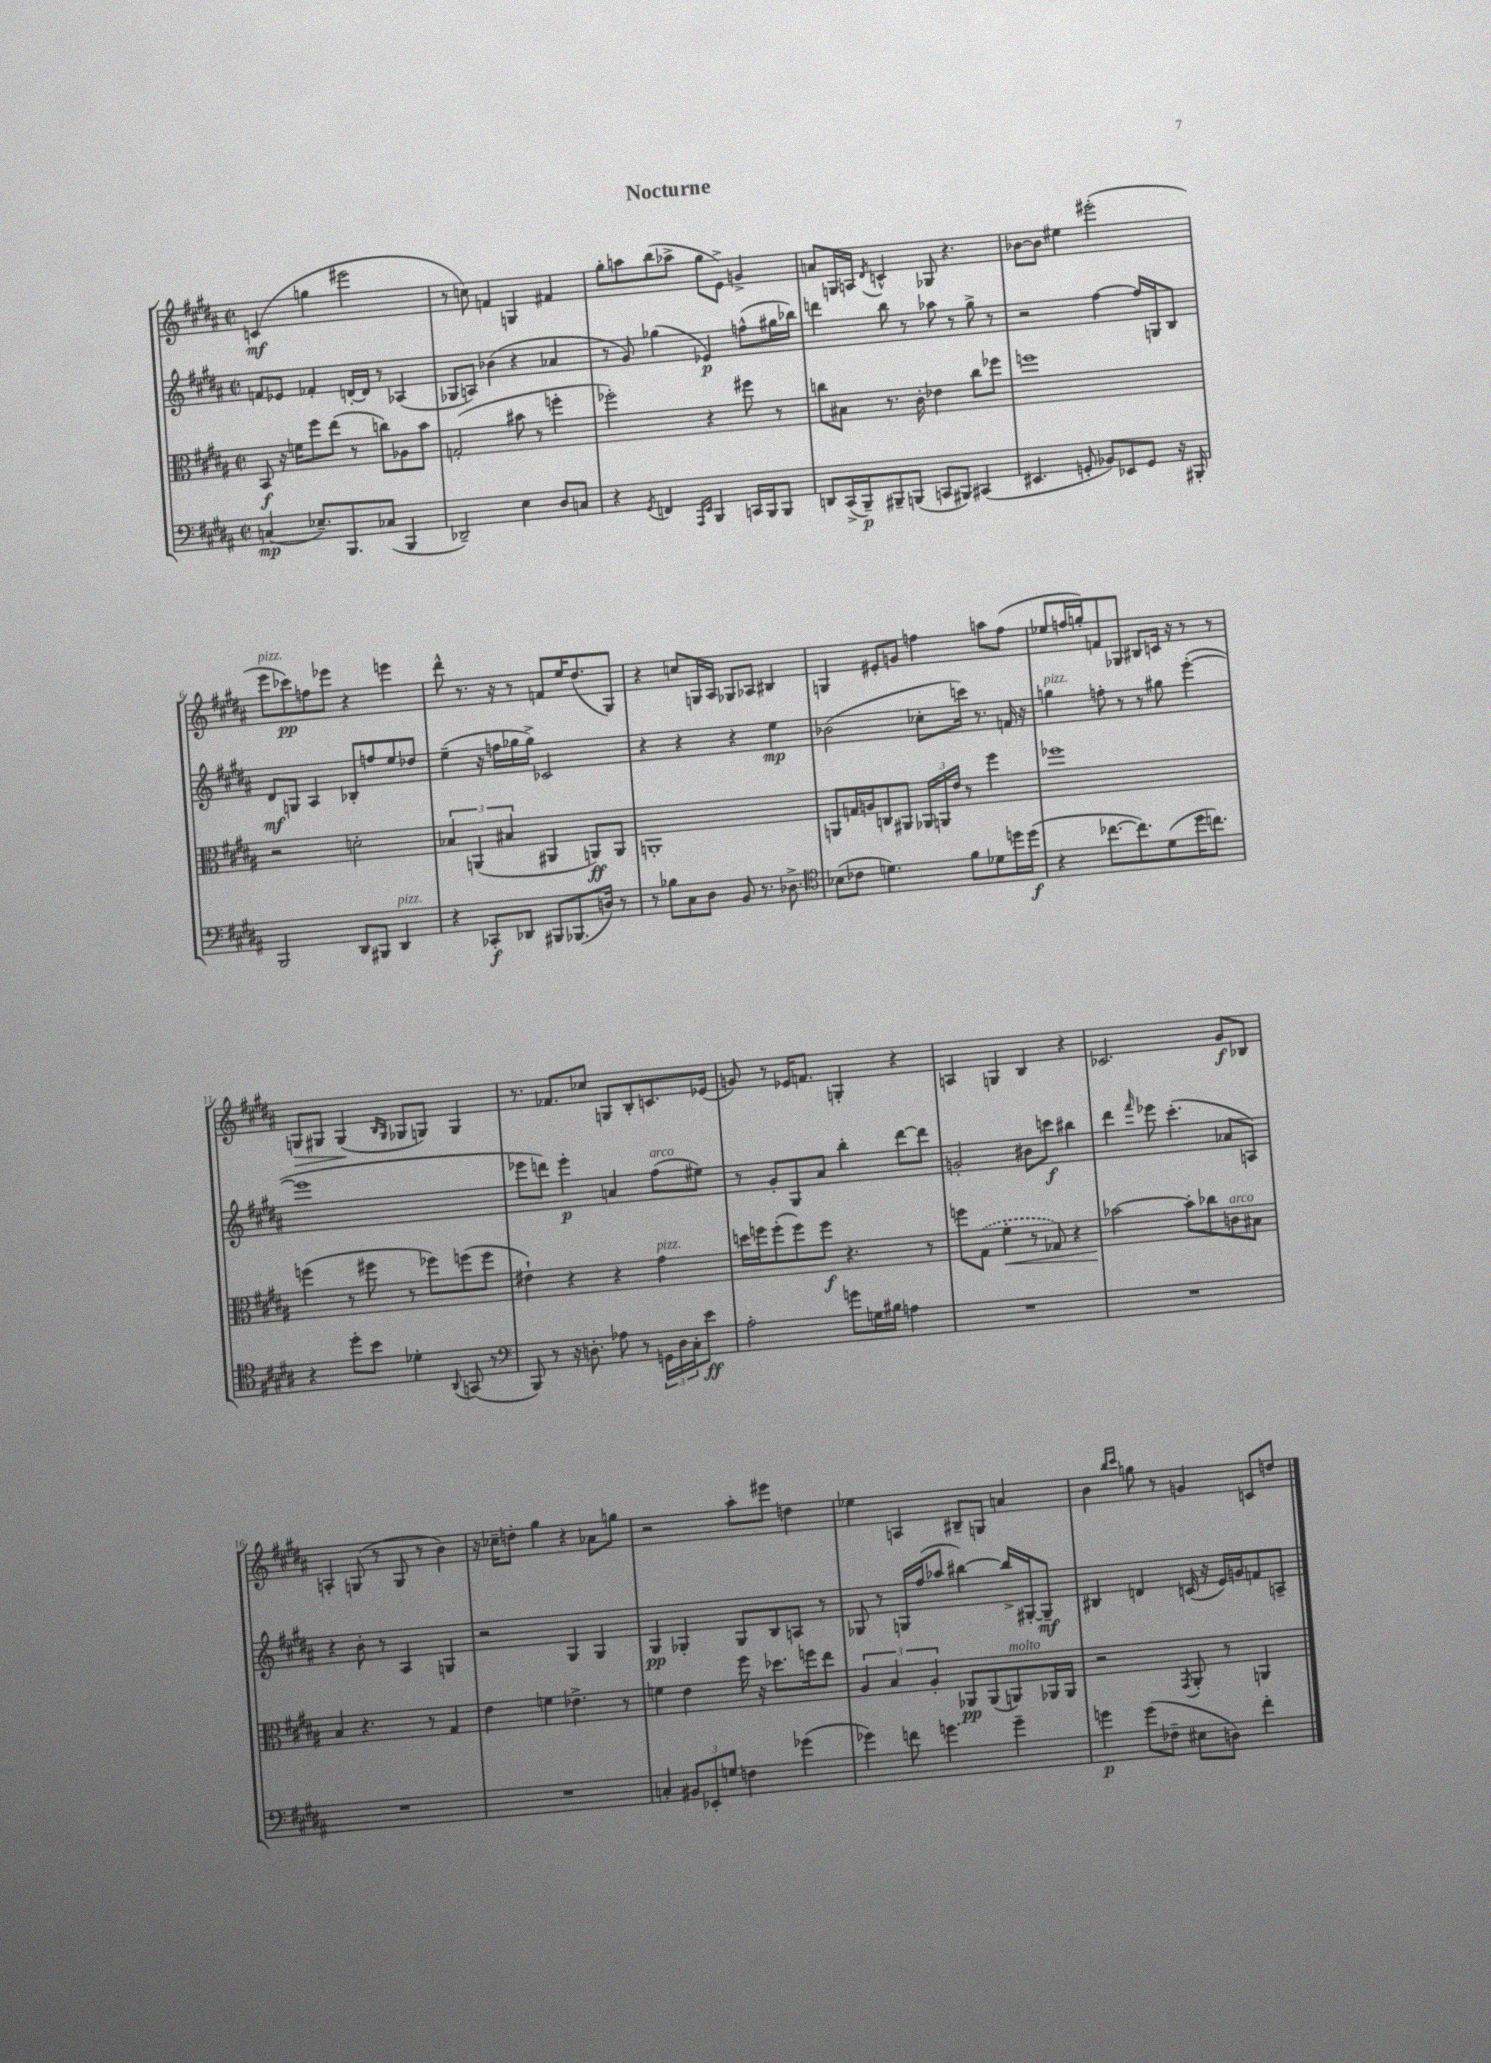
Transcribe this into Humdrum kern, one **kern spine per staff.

**kern	**dynam	**kern	**dynam	**kern	**dynam	**kern	**dynam
*part4	*part4	*part3	*part3	*part2	*part2	*part1	*part1
*staff4	*staff4	*staff3	*staff3	*staff2	*staff2	*staff1	*staff1
*clefF4	*	*clefC3	*	*clefG2	*	*clefG2	*
*k[f#c#g#d#a#]	*	*k[f#c#g#d#a#]	*	*k[f#c#g#d#a#]	*	*k[f#c#g#d#a#]	*
*M2/2	*	*M2/2	*	*M2/2	*	*M2/2	*
*met(c|)	*	*met(c|)	*	*met(c|)	*	*met(c|)	*
=1	=1	=1	=1	=1	=1	=1	=1
(4Cn/	mp	8BB/	f	8fn/L	.	(4cn/	mf
.	.	16r	.	8e-X/J	.	.	.
.	.	16fn\KL	.	.	.	.	.
8.E-X~/L)	.	8ff#\	.	4f-X'/	.	4ggn\	.
.	.	(8ee\J	.	.	.	.	.
8.BBB/	.	.	.	.	.	.	.
.	.	8r	.	[16dn'/LL	.	2eee#X\	.
.	.	.	.	16d/JJ]	.	.	.
(8C-X/J	.	8ccn\L)	.	8r	.	.	.
4BBB/	.	8A-X\	.	(4A-X/	.	.	.
.	.	8b\J	.	.	.	.	.
=2	=2	=2	=2	=2	=2	=2	=2
2DD-X~/)	.	(2Gn'/	.	8G-X/L	.	8r	.
.	.	.	.	8An/J)	.	8ccn\)	.
.	.	.	.	(4b-X\	.	4fn/	.
4E\	.	8b#X\	.	4r	.	4Gn/	.
.	.	8r	.	.	.	.	.
8D#/L	.	4ffn'\	.	4a-X/	.	4f#X/	.
8Cn/J	.	.	.	.	.	.	.
=3	=3	=3	=3	=3	=3	=3	=3
4r	.	2ff-X'\)	.	8r	.	8gg#'\L	.
.	.	.	.	8g#/)	.	8aan\	.
8qGG#/	.	.	.	.	.	.	.
4FFn/	.	.	.	(4gg-X\	.	(8bb\	.
.	.	.	.	.	.	8aa-X^\J	.
16qqAAA#/LL	.	.	.	.	.	.	.
16qqEE/JJ	.	.	.	.	.	.	.
4BBB/	.	4r	.	4e-X/)	p	8gg#\L	.
.	.	.	.	.	.	8e^\J)	.
16CCn/LL	.	8ff#X\	.	(8ffn^^\L	.	4gn^/	.
16BBB/J	.	.	.	.	.	.	.
8BBB/J	.	8r	.	16gg#X\L	.	.	.
.	.	.	.	16bb-X\JJ)	.	.	.
=4	=4	=4	=4	=4	=4	=4	=4
8DDn/L	.	8ccn\L	.	4dddn\	.	8an/L	.
(16CC#^/L	.	8B#X\J	.	.	.	16Gn/L	.
16BBB~/J)	p	.	.	.	.	16An/JJ	.
.	.	.	.	.	.	8qd#/	.
8BBB#X~/	.	8.r	.	8bb\	.	4cn^^/	.
(8BBBn/J	.	.	.	8r	.	.	.
.	.	16c#'\	.	.	.	.	.
8CCn/L	.	4e-X\	.	8aa-X\	.	8G-X/	.
8BBB#X/J)	.	.	.	8r	.	4.r	.
(4CC#X/	.	8cc\L	.	8gg#^\	.	.	.
.	.	8ff-X\J	.	8r	.	.	.
=5	=5	=5	=5	=5	=5	=5	=5
4.EE#X/	.	1ffn	.	2r	.	[8b-X\L	.
.	.	.	.	.	.	8b-\J]	.
.	.	.	.	.	.	4ee#X\	.
8GGn'/	.	.	.	.	.	.	.
8BB-X/L)	.	.	.	[4ff#\	.	(2eee#X'\	.
8EE-X/	.	.	.	.	.	.	.
8GG/J	.	.	.	16ff#/LL]	.	.	.
.	.	.	.	16Gn/J	.	.	.
16r	.	.	.	8B/J	.	.	.
16BBB#X'/	.	.	.	.	.	.	.
!!LO:LB:g=z
=6	=6	=6	=6	=6	=6	=6	=6
!	!	!	!	!	!	!LO:TX:a:i:t=pizz.	!
2BBB/	.	2r	.	8d#/L	mf	8eee\L	.
.	.	.	.	8Gn/J	.	8ccc-X\)	pp
.	.	.	.	4A#/	.	8ffn\	.
.	.	.	.	.	.	8eee-X\J	.
8DD#/L	.	2dn'\	.	8B-X'/L	.	4r	.
8BBB#X/J	.	.	.	8ffn/	.	.	.
!LO:TX:a:i:t=pizz.	!	!	!	!	!	!	!
4DD#/	.	.	.	8ee/	.	4eeen\	.
.	.	.	.	8dd-X/J	.	.	.
=7	=7	=7	=7	=7	=7	=7	=7
4r	.	6B-X/	.	(4ee~\	.	8ddd#^^\	.
.	.	.	.	.	.	8.r	.
.	.	(6AAn/	.	.	.	.	.
8CC-X'/L	f	.	.	16r	.	.	.
.	.	.	.	16ffn\LL	.	16r	.
.	.	6B#X/	.	.	.	.	.
8DD-X/J	.	.	.	16gg-X\	.	8r	.
.	.	.	.	16gg-^\JJ)	.	.	.
8BBB#X/L	.	4AA#X/	.	2c-X/	.	8fn/L	.
(8.BBB-X/	.	.	.	.	.	16ee/K	.
.	.	.	.	.	.	(8.dd#/	.
.	.	8AAn/L)	ff	.	.	.	.
16Dn/Jk)	.	.	.	.	.	.	.
8r	.	8AA/J	.	.	.	8G#/J)	.
=8	=8	=8	=8	=8	=8	=8	=8
8r	.	1AAn'	.	4r	.	4r	.
8B-X\L	.	.	.	.	.	.	.
8C#\	.	.	.	4r	.	8ccn/L	.
8D#\J	.	.	.	.	.	16Gn/L	.
.	.	.	.	.	.	16A#/JJ	.
8BB/	.	.	.	4r	.	8G-X/L	.
8.r	.	.	.	.	.	8A-X/J	.
.	.	.	.	4ee\	mp	4B#X/	.
8.D-X^\	.	.	.	.	.	.	.
=9	=9	=9	=9	=9	=9	=9	=9
*clefC4	*	*	*	*	*	*	*
(8B-X\L	.	8AAn/L	.	(2b-X\	.	4Gn/	.
8c-X\J	.	16Gn/L	.	.	.	.	.
.	.	16An/J	.	.	.	.	.
4.dn\)	.	8Cn/	.	.	.	8e#X'/L	.
.	.	8AA#X/J	.	.	.	8gn/J	.
.	.	24AA-X/LL	.	8cc-X'\L	.	4ffn\	.
.	.	24AAn/	.	.	.	.	.
.	.	24e/JJ	.	.	.	.	.
8f#\L	.	8r	.	16cccn\Jk)	.	.	.
.	.	.	.	8.r	.	.	.
8d-X\	.	4ff#\	.	.	.	8aan\L	.
16ddn\L	.	.	.	16fn/	.	(8ff\J	.
(16dd\JJ	f	.	.	16r	.	.	.
=10	=10	=10	=10	=10	=10	=10	=10
!	!	!	!	!LO:TX:a:i:t=pizz.	!	!	!
4r	.	1ff-X	.	4ggn\	.	8ee-X/L	.
.	.	.	.	.	.	16ffn/L	.
.	.	.	.	.	.	16ggn'/J)	.
[8.cc-X\L	.	.	.	8ffn'\	.	8fn/	.
.	.	.	.	8r	.	8G-X/J	.
8.cc-\])	.	.	.	.	.	.	.
.	.	.	.	8r	.	8B#X/L	.
(8d#\	.	.	.	8gg#X\	.	16cn/Jk	.
.	.	.	.	.	.	16r	.
16dd#\K	.	.	.	([4eee'\	.	8r	.
8.ccn\J)	.	.	.	.	.	.	.
.	.	.	.	.	.	8r	.
!!LO:LB:g=z
=11	=11	=11	=11	=11	=11	=11	=11
!	!	!	!	!	!	!	!LO:HP:b
4r	.	(4ffn\	.	1eee]	.	8Gn/L	>
.	.	.	.	.	.	8G#X/J	.
8dd#'\L	.	8r	.	.	.	(4G#/	.
8b\J	.	8ff#X\	.	.	.	.	.
.	.	.	.	.	.	16qqB/LL	.
.	.	.	.	.	.	16qqG#/JJ	.
4d-X'\	.	8r	.	.	.	8G-X/L	]
.	.	8ff-X\L)	.	.	.	8Gn/J)	.
8qqAA#/	.	.	.	.	.	.	.
(8GGn/	.	(8ffn\	.	.	.	4G/	.
8r	.	8ff\J	.	.	.	.	.
=12	=12	=12	=12	=12	=12	=12	=12
*clefF4	*	*	*	*	*	*	*
8BBB/)	.	4e#X`\)	.	8eee-X\L	.	8.r	.
8r	.	.	.	8dddn\J)	.	.	.
.	.	.	.	.	.	8.f-X/L	.
16r	.	4r	.	4eee-'\	p	.	.
8.Dn'\	.	.	.	.	.	.	.
.	.	.	.	.	.	8cc-X/J	.
8A-X\	.	4r	.	4an/	.	8Gn/L	.
8r	.	.	.	.	.	8B'/	.
!	!	!	!	!LO:TX:a:i:t=arco	!	!	!
!	!	!LO:TX:a:i:t=pizz.	!	!	!	!	!
24GGn\LL	.	4g#\	.	(8ff#\L	.	8.cn/	.
24D\	.	.	.	.	.	.	.
24C#'\J	.	.	.	.	.	.	.
8e\J	ff	.	.	8ee#X\J)	.	.	.
.	.	.	.	.	.	(16e-X/Jk	.
=13	=13	=13	=13	=13	=13	=13	=13
2A#'\	.	16ddn\LL	.	8r	.	8gn/)	.
.	.	16ffn\J	.	.	.	.	.
.	.	(8ff'\	.	8g#'/L	.	8r	.
.	.	8ff\)	.	8G#/	.	16e-X/KL	.
.	.	.	.	.	.	8.fn/J	.
.	.	8ff\J	f	8a#/J	.	.	.
8gn\L	.	4.r	.	4bb'\	.	4Gn'/	.
16Gn\L	.	.	.	.	.	.	.
16B#X\JJ	.	.	.	.	.	.	.
4An\	.	.	.	[8ddd#\L	.	4r	.
.	.	8r	.	8ddd#\J]	.	.	.
=14	=14	=14	=14	=14	=14	=14	=14
1r	.	8ffn\L	.	2gn'/	.	4An/	.
.	.	(8G#\J	.	.	.	.	.
!	!	!	!LO:HP:b	!	!	!	!
.	.	4f#'\	<	.	.	4Gn/	.
.	.	8r	.	8b#X\L	.	4B/	.
.	.	8G-X/)	.	8cccn\J	f	.	.
.	.	4r	.	4bb#X\	.	4r	.
=15	=15	=15	=15	=15	=15	=15	=15
1r	.	[2b-X\	.	4ddd#\	.	2.c-X/	.
.	.	.	.	16qqfff#/	.	.	.
.	.	.	.	8eee-X\	.	.	.
.	.	.	.	(4.ccc#'\	.	.	.
.	.	8b-'\L]	[	.	.	.	.
.	.	8cc-X\	.	.	.	.	.
!	!	!LO:TX:a:i:t=arco	!	!	!	!	!
.	.	8cn\	.	8a-X/L	.	8g#/L	f
.	.	8B#X\J	.	8An/J)	.	8B-X/J	.
!!LO:LB:g=z
=16	=16	=16	=16	=16	=16	=16	=16
1r	.	4B/	.	4r	.	4An'/	.
.	.	4.r	.	8b'\	.	(8Gn/	.
.	.	.	.	8r	.	8r	.
.	.	.	.	4A#/	.	8G/	.
.	.	8r	.	.	.	8r	.
.	.	4G#/	.	4Gn/	.	4b\)	.
=17	=17	=17	=17	=17	=17	=17	=17
1r	.	4e\	.	2r	.	16r	.
.	.	.	.	.	.	16cc-X~\KL	.
.	.	.	.	.	.	8ddn'\J	.
.	.	4fn\	.	.	.	4gg#\	.
.	.	4.e-X^\	.	4G#/	.	4r	.
.	.	.	.	4G#/	.	8a-X\L	.
.	.	8r	.	.	.	8ggn\J	.
=18	=18	=18	=18	=18	=18	=18	=18
4Cn'/	.	4fn\	.	4G#/	pp	2r	.
12BB#X/L	.	4e\	.	4G-X'/	.	.	.
12EE-X'/	.	.	.	.	.	.	.
12Gn/J	.	.	.	.	.	.	.
4Fn\	.	16ff#\	.	8G-/L	.	8aa#'\L	.
.	.	16r	.	.	.	.	.
.	.	8.dd-X\L	.	8B/	.	8eee#X\J	.
(4g-X\	.	.	.	8An/J	.	4ddn\	.
.	.	16ffn\k	.	.	.	.	.
.	.	8ee\J	.	8r	.	.	.
=19	=19	=19	=19	=19	=19	=19	=19
4g-X\)	.	6A#/	.	8G-X/	.	4ee-X\	.
.	.	.	.	8r	.	.	.
.	.	6B/	.	.	.	.	.
8fn\	.	.	.	16Gn/LL	.	4An/	.
.	.	.	.	(16ff#/J	.	.	.
.	.	6A#'/	.	.	.	.	.
4.gn\	.	.	.	8aa-X/J	.	.	.
.	.	8AA-X/L	pp	[4bb#X\)	.	8B#X~/L	.
.	.	(8AA-/	.	.	.	8Gn/J	.
!	!	!LO:TX:a:i:t=molto	!	!	!	!	!
4g~\	.	8AAn/)	.	16bb#^/LL]	.	4an/	.
.	.	.	.	[16G#X'/J	.	.	.
.	.	16AA-X/L	.	8G#~/J]	mf	.	.
.	.	16AA-/JJ	.	.	.	.	.
=20	=20	=20	=20	=20	=20	=20	=20
4gn\	p	2r	.	4B#X/	.	4b\	.
.	.	.	.	.	.	16qqbb/LL	.
.	.	.	.	.	.	16qqccc#/JJ	.
(8g\L	.	.	.	4dn/	.	8ggn\	.
8F-X~\J	.	.	.	.	.	8r	.
.	.	8qGG#/	.	.	.	.	.
8E#X\L	.	8AA#'/	.	(16cn/	.	4gn/	.
.	.	.	.	16r	.	.	.
8Dn\J)	.	8r	.	16e/LL)	.	.	.
.	.	.	.	16gn/J	.	.	.
4f#'\	.	4AAn/	.	8fn/	.	8cn/L	.
.	.	.	.	8An~/J	.	8ddn/J	.
==	==	==	==	==	==	==	==
*-	*-	*-	*-	*-	*-	*-	*-
